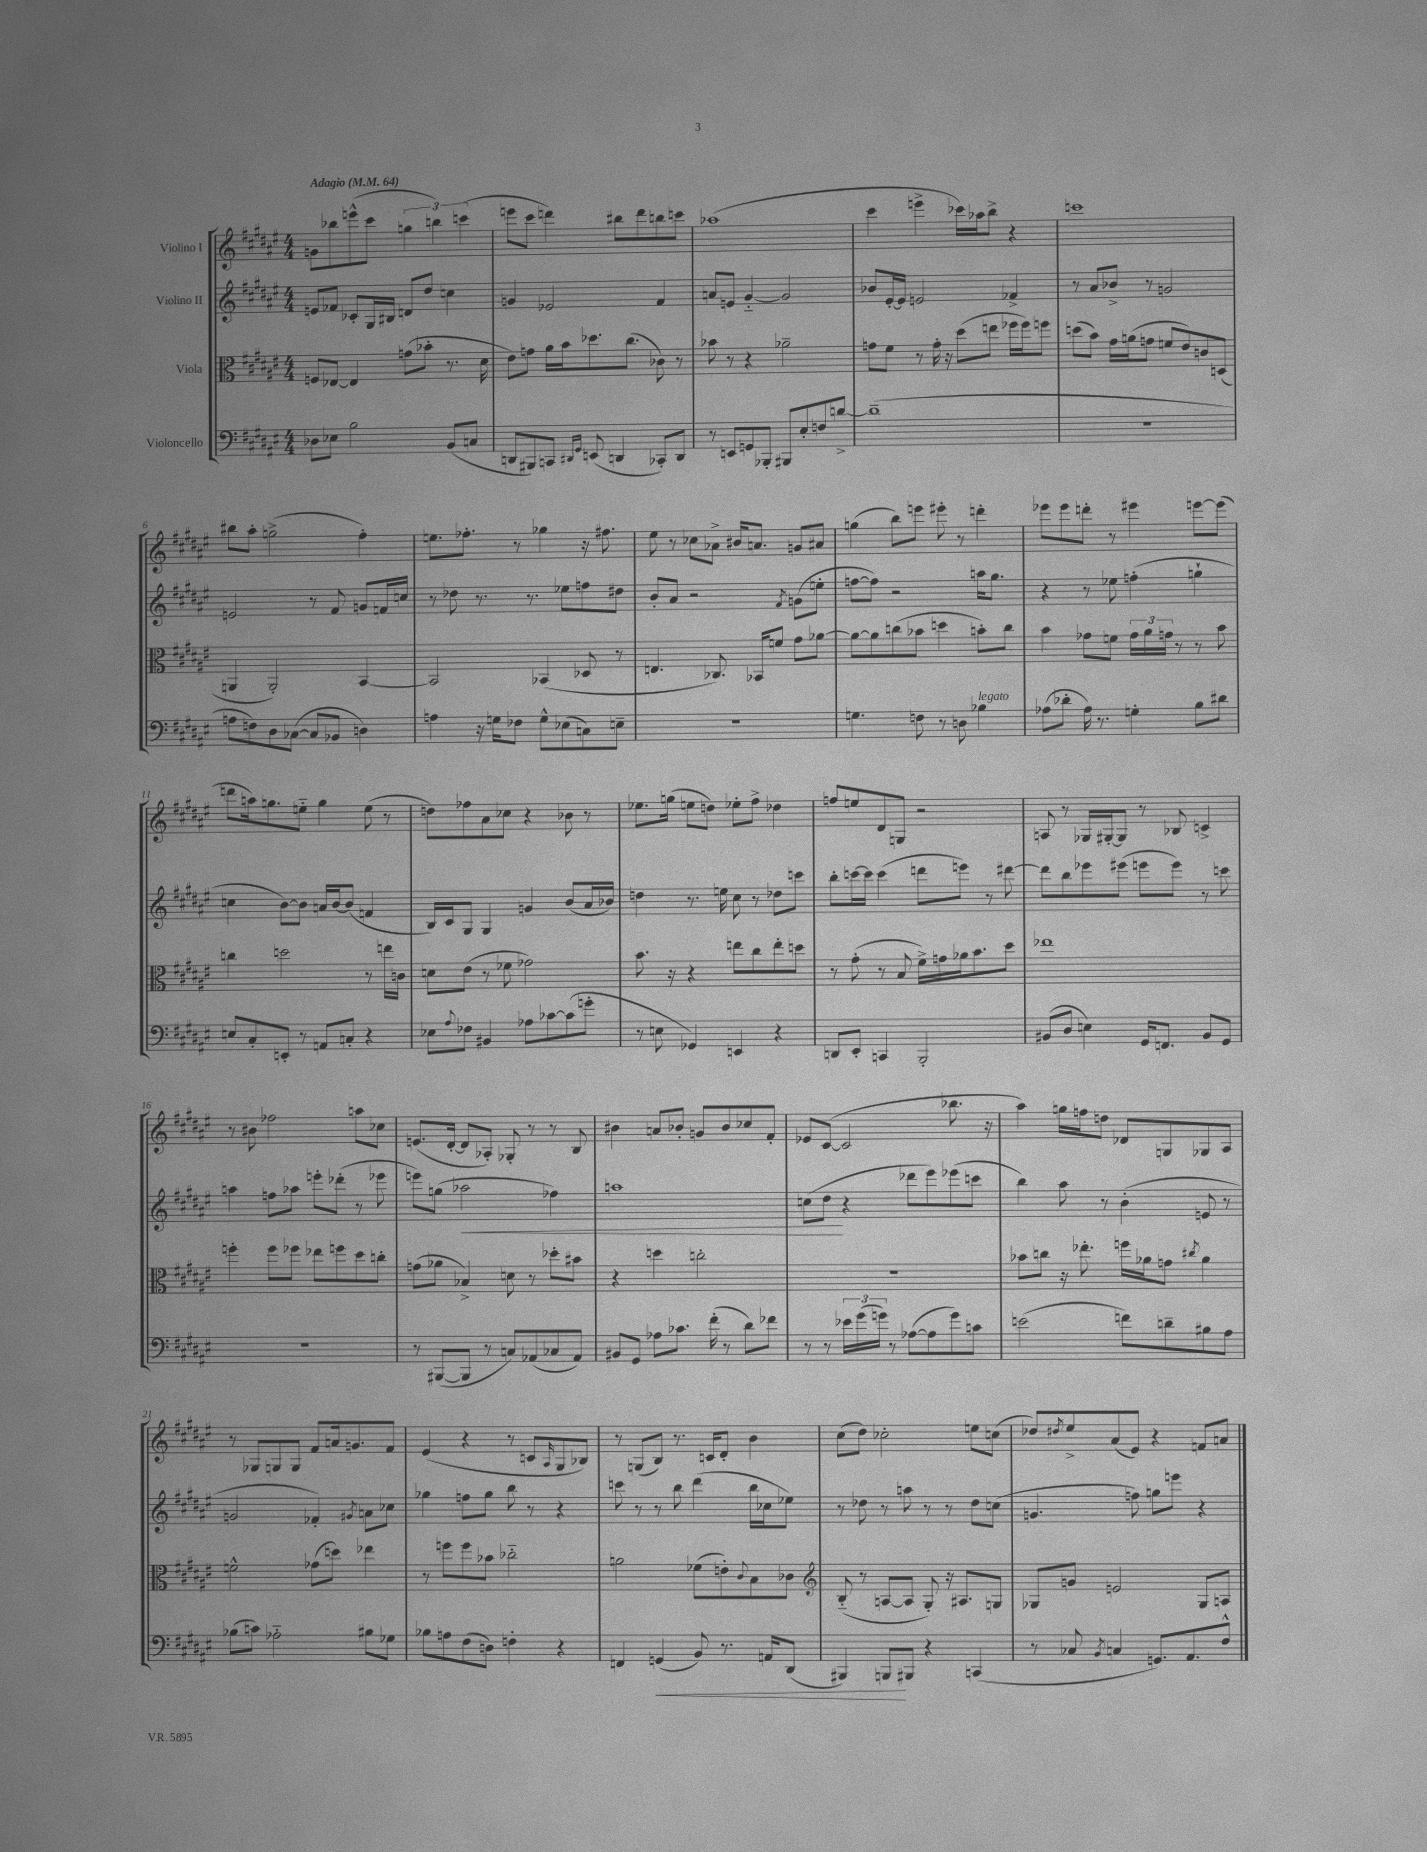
<<
\new StaffGroup <<
\new Staff = "s0" \with { instrumentName = "Violino I" } {
    \clef treble \key fis \major \numericTimeSignature \time 4/4 \tempo "Adagio" 4 = 64
    g'8 bes''8 e'''8-^( cis'''8 \tuplet 3/2 { g''4 b''4) c'''4( } |
    e'''8 cis'''8 d'''4) bis''8 d'''8 b''8 c'''8 |
    aes''1( |
    cis'''4 e'''4-> ces'''16) aes''16 b''8-> r4 |
    c'''1 |
    bis''8 ais''8-. g''2->( fis''4-.) |
    e''8. fes''8.-. r8 ges''4 r16 fis''8. |
    eis''8 r8 ces''8 aes'8-> bis'16 a'8. g'8 ais'8 |
    g''4( b''8) e'''8 eis'''8-. r8 d'''4-. |
    ees'''8 ees'''8 d'''8-. r8 eis'''4 e'''8~ e'''8( |
    d'''8 a''16) g''8. e''8-_ g''4 e''8( r8 |
    d''8) fes''8 ais'8 ces''8 r4 bes'8 r8 |
    ees''8. g''16( e''8 d''8) ees''8-. fis''8-> des''4 |
    f''8 e''8 dis'8 g8 r2 |
    a8 r8 ges16 gis16~-. gis8 r8 bes8 c'4-> |
    r8 bis'8 fes''2 a''8 ces''8 |
    e'8.( dis'16~-. dis'8 aes8-.) ges8-. r8 r8 b8 |
    bis'4 a'8 bes'8-. g'8 bes'8 ces''8 fis'8-. |
    ees'8 cis'8~( cis'2 bes''8. r16 |
    ais''4) g''16 f''16 d''8 des'8 g8 ges8 ais8 |
    r8 ges8 g8 g8 fis'8 a'16 g'8. fis'8 |
    eis'4( r4 r8 c'8 \grace { ais16 } gis8 bes8) |
    r8 g8( b8) r8. c'16 dis'8-. b'4 |
    cis''8( dis''8) ces''2-. e''8 c''8( |
    des''8) \acciaccatura { dis''8 } eis''8-> ais'8( eis'8) r4 f'8 a'8 \bar "|." |
}
\new Staff = "s1" \with { instrumentName = "Violino II" } {
    \clef treble \key fis \major \numericTimeSignature \time 4/4
    e'8 fes'8 ces'8-. gis16 bis16 d'8 dis''8 c''4 |
    g'4 ees'2 fis'4 |
    a'8 e'8 gis'4~-_ gis'2 |
    bes'8 eis'16~-. eis'16 e'2 fes'4-> |
    r8 ais'8 bes'8-> r8 g'2 |
    e'2 r8 fis'8 g'8 f'16 c''16 |
    r8 des''8 r8. r8. ees''8 f''8 dis''8 |
    b'8-. ais'8 r2 \acciaccatura { fis'8 } g'8( e''8-. |
    f''8~ f''8) r2 a''16 gis''8. |
    r4 r8 ees''8 f''4-.( g''4-! |
    c''4 b'8~) b'8 a'16 b'16~ b'8( f'4 |
    b16) cis'16 gis8 gis4 g'4 b'8( ais'16 bes'16) |
    d''4 r8. e''16 cis''8 r8 des''8 c'''8 |
    b''8-. c'''16~ c'''16 c'''4( d'''8 e'''8) r8 dis'''8~ |
    dis'''8 b''8 ees'''8 eis'''8( e'''8 e'''8) r8 c'''8 |
    a''4 f''8 aes''8 e'''8-. des'''8-.( r8 ees'''8 |
    e'''8) g''8( aes''2\< fes''4) |
    a''1 |
    c''8( dis''8\! r4 des'''8 eis'''8) ees'''8( c'''8 |
    b''4) ais''8 r8 b'4-.( e'8 r8 |
    g'2 fes'4-.) \acciaccatura { gis'8 } a'8 ces''8 |
    ges''4 f''8 ges''8 b''8 r8 r4 |
    c'''8 r8 r8 b''8 dis'''4( b''16 ces''16 ees''8) |
    r8 des''8 r8 a''8 r8 r8 des''8 c''8( |
    g'4. f''8) g''8 e'''8 r4 \bar "|." |
}
\new Staff = "s2" \with { instrumentName = "Viola" } {
    \clef alto \key fis \major \numericTimeSignature \time 4/4
    f8 ees8~ ees4 g'8( bes'8-. r8. dis'16 |
    eis'8) g'8 ais'16 b'16 des''8. cis''8.( ces'8) r8 |
    bes'8 r8 r4 aes'2-- |
    g'8 fis'8 r8 g'16-. r16 dis''8( e''8 fes''16 fes''16) f''8 |
    d''8( b'8) gis'16 a'16( g'8 f'8 eis'8) c'8 d8( |
    a,4 a,2-.) b,4~ |
    b,2 bes,4( des8 r8 |
    e4. ces8.) bes,16 f'8 gis'8 aes'8~ |
    aes'8~ aes'8 c''8( bes'8 d''4 b'8-.) c''8 |
    b'4 ges'8 f'8 \tuplet 3/2 { ges'16 ais'16 g'16 } r8 r8 b'8 |
    c''4 d''2 r8 e''16 c'16 |
    d'8 eis'8( r8 fes'8 ges'2) |
    b'8. r16 r4 e''8 cis''8 e''8-. d''8 |
    r8 gis'8-.( r8 b8 fis'16->) g'16 aes'16 b'8. dis''8 |
    ees''1 |
    f''4-. f''8 fes''8 ees''8 f''8 dis''8 c''8-. |
    g'8( aes'8 bes4->) d'8 r8 des''8-. bis'8 |
    r4 d''4 c''2-. |
    R1 |
    bes'8 c''8 r16 ees''8.-. f''16 aes'16 g'8 \acciaccatura { cis''8 } aes'4 |
    f'2-^ ges'8( d''8) ees''4 |
    r8 f''8 f''8 bes'8 ces''2-_ |
    a'2 fes'8( e'8-.) \appoggiatura { cis'8 } b8 ces'8 |
    \clef treble b8-_( r8 a8~ a8 gis8-.) r16 ais8. g8 |
    ges8 g'8 e'2 ges8 a8 \bar "|." |
}
\new Staff = "s3" \with { instrumentName = "Violoncello" } {
    \clef bass \key fis \major \numericTimeSignature \time 4/4
    des8 ees8 b2 b,8( c8 |
    d,8 bis,,8) c,8 \grace { dis,16 gis,16 } e,8( d,4 ces,8-.) d,8 |
    r8 e,8 g,8 bes,,8-. bis,,8 eis8-. f8 d'8~-> |
    d'1--( |
    R1 |
    a8 f8) dis8 ces8~( ces8 bes,8 d4) |
    a4 r16 g16 fes8 g8-^ ees8( c8) e8-- |
    R1 |
    g4. f8 r8 d8 bes4^\markup { \italic "legato" } |
    aes8( des'8-. aes16) r8. g4-. b8 dis'8 |
    e8 cis8-. e,8-. r8 a,8 c8-. r4 |
    ees8 \appoggiatura { ais8 } fes8 bis,4 aes8 ces'8~ ces'8( g'8-. |
    r8 e8 ges,4) e,4 r4 |
    d,8 eis,8-. c,4 b,,2-. |
    bis,8( dis8 e4) gis,16 f,8. bis,8 gis,8 |
    R1 |
    r8 bis,,8~( bis,,8 r8 c8) aes,8( ces8 aes,8) |
    bis,8 gis,8 aes8 ces'8. fis'16-.( r8 dis'8) fes'8 |
    r8 r8 \tuplet 3/2 { ees'16 gis'16( g'16) } r8 aes8~( aes8 g'8) c'8 |
    e'2( f'8) d'8-- bis8 ais8 |
    bes8( c'8) aes2-_ bis8 ges8 |
    bes8 a8 fis8( d8) f4-. r4 |
    f,4 g,4\<( b,8) r8. a,16 dis,8( |
    bis,,4) b,,8\! bis,,8 r4 c,4( |
    r8 ces8 \acciaccatura { b,8 } c4 g,8.) ais,8. fis8-^ \bar "|." |
}
>>
>>
